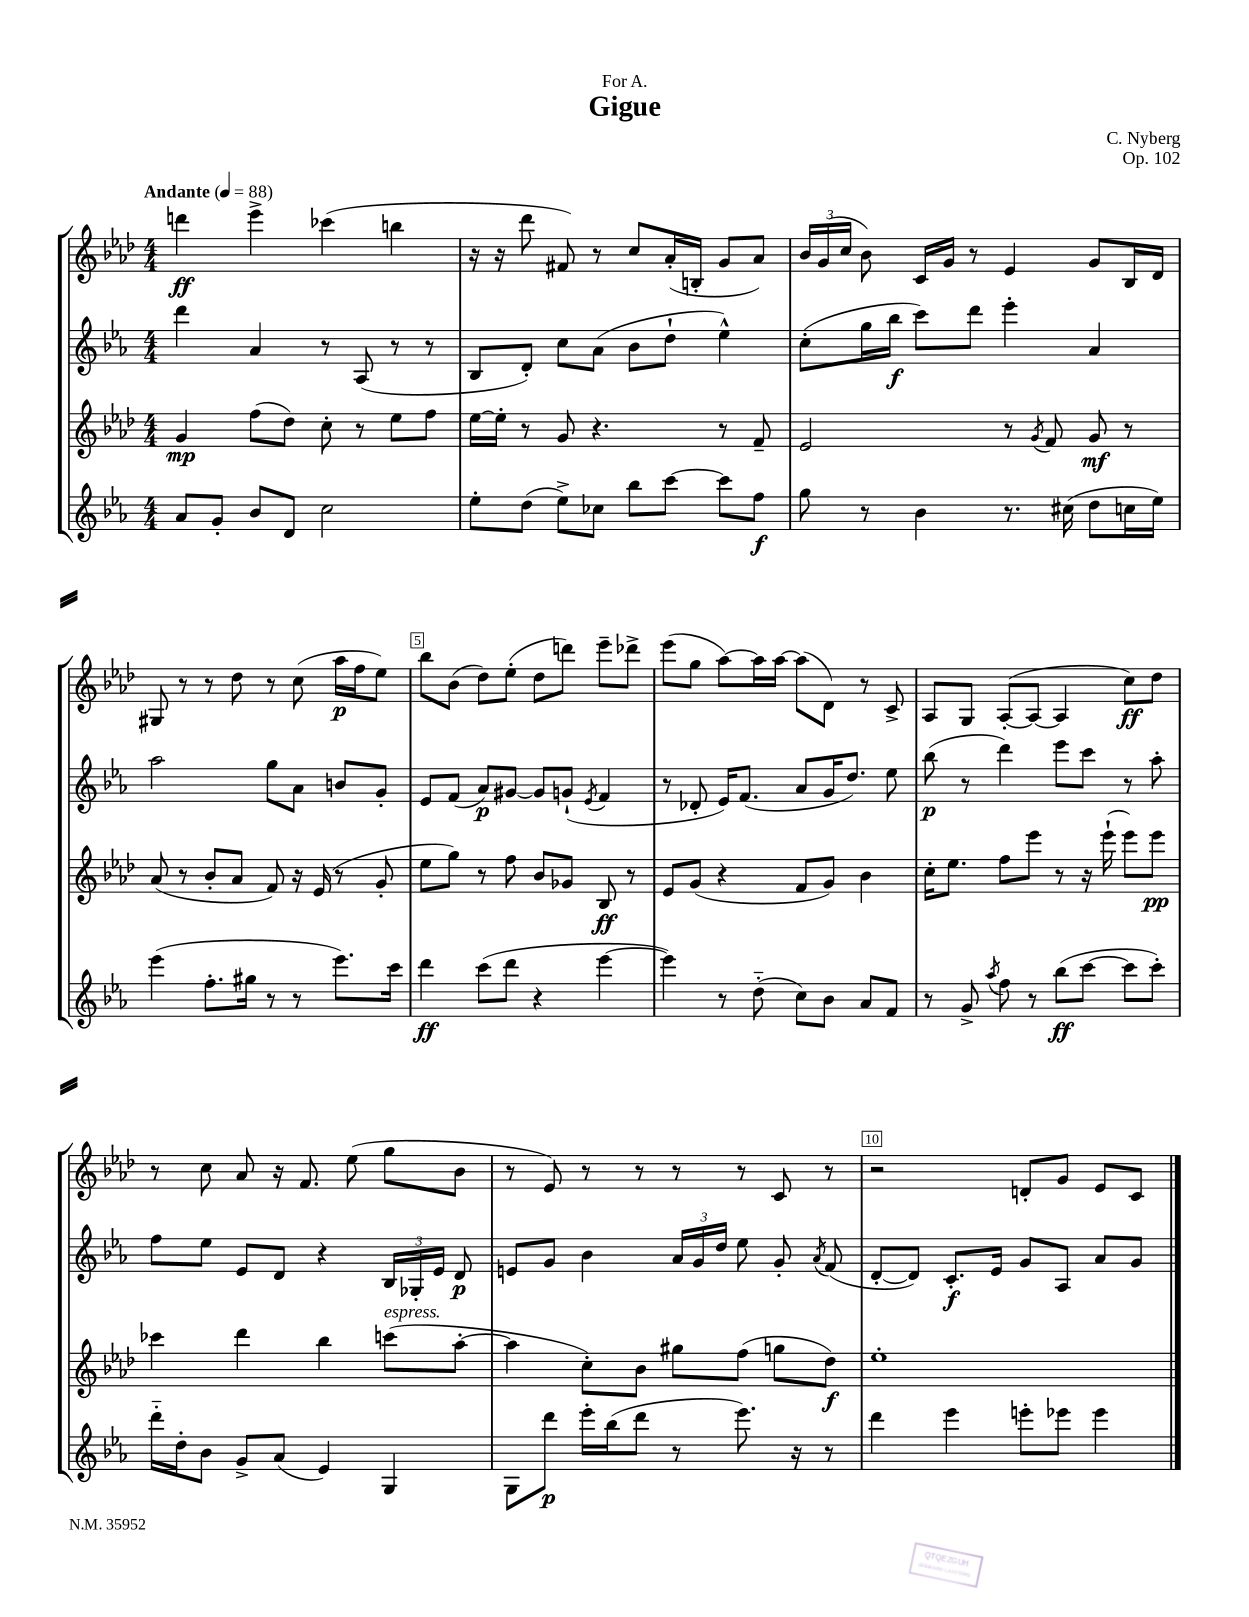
\header { title = "Gigue" composer = "C. Nyberg" dedication = "For A." opus = "Op. 102" }
<<
\new StaffGroup <<
\new Staff = "s0" {
    \clef treble \key aes \major \numericTimeSignature \time 4/4 \tempo "Andante" 4 = 88
    \autoBeamOff d'''4\ff ees'''4-> ces'''4( b''4 |
    r16 r16 des'''8 fis'8) r8 c''8[ aes'16-.( b16]-. g'8[ aes'8]) |
    \tuplet 3/2 { bes'16[ g'16( c''16] } bes'8) c'16[ g'16] r8 ees'4 g'8[ bes16 des'16] |
    gis8 r8 r8 des''8 r8 c''8( aes''16[\p f''16 ees''8]) |
    bes''8[ bes'8]( des''8[) ees''8]-.( des''8[ d'''8]) ees'''8[-- des'''8]-> |
    ees'''8[( g''8] aes''8[~) aes''16 aes''16]~ aes''8[( des'8]) r8 c'8-> |
    aes8[ g8] aes8[~-.( aes8]~ aes4 c''8[\ff) des''8] |
    r8 c''8 aes'8 r16 f'8. ees''8( g''8[ bes'8] |
    r8 ees'8) r8 r8 r8 r8 c'8 r8 |
    r2 d'8[-. g'8] ees'8[ c'8] \bar "|." |
}
\new Staff = "s1" {
    \clef treble \key ees \major \numericTimeSignature \time 4/4
    \autoBeamOff d'''4 aes'4 r8 aes8( r8 r8 |
    bes8[ d'8]-.) c''8[ aes'8]( bes'8[ d''8]-! ees''4-^) |
    c''8[-.( g''16 bes''16]\f c'''8[) d'''8] ees'''4-. aes'4 |
    aes''2 g''8[ aes'8] b'8[ g'8]-. |
    ees'8[ f'8]( aes'8[\p) gis'8]~ gis'8[ g'8]-!( \acciaccatura { ees'8 } f'4 |
    r8 des'8-. ees'16[) f'8.]( aes'8[ g'16 d''8.]) ees''8 |
    bes''8\p( r8 d'''4) ees'''8[ c'''8] r8 aes''8-. |
    f''8[ ees''8] ees'8[ d'8] r4 \tuplet 3/2 { bes16[ ges16-. ees'16] } d'8\p |
    e'8[ g'8] bes'4 \tuplet 3/2 { aes'16[ g'16 d''16] } ees''8 g'8-. \acciaccatura { aes'8 } f'8( |
    d'8[~-. d'8]) c'8.[-.\f ees'16] g'8[ aes8] aes'8[ g'8] \bar "|." |
}
\new Staff = "s2" {
    \clef treble \key aes \major \numericTimeSignature \time 4/4
    \autoBeamOff g'4\mp f''8[( des''8]) c''8-. r8 ees''8[ f''8] |
    ees''16[~ ees''16]-. r8 g'8 r4. r8 f'8-- |
    ees'2 r8 \acciaccatura { g'8 } f'8 g'8\mf r8 |
    aes'8( r8 bes'8[-. aes'8] f'8) r16 ees'16( r8 g'8-. |
    ees''8[ g''8]) r8 f''8 bes'8[ ges'8] bes8\ff r8 |
    ees'8[ g'8]( r4 f'8[ g'8]) bes'4 |
    c''16[-. ees''8.] f''8[ ees'''8] r8 r16 ees'''16-!( ees'''8[) ees'''8]\pp |
    ces'''4 des'''4 bes''4 c'''8[^\markup { \italic "espress." }( aes''8]~-. |
    aes''4 c''8[-.) bes'8] gis''8[ f''8]( g''8[ des''8]\f) |
    ees''1-. \bar "|." |
}
\new Staff = "s3" {
    \clef treble \key ees \major \numericTimeSignature \time 4/4
    \autoBeamOff aes'8[ g'8]-. bes'8[ d'8] c''2 |
    ees''8[-. d''8]( ees''8[->) ces''8] bes''8[ c'''8]~ c'''8[ f''8]\f |
    g''8 r8 bes'4 r8. cis''16( d''8[ c''16 ees''16]) |
    ees'''4( f''8.[-. gis''16] r8 r8 ees'''8.[) c'''16] |
    d'''4\ff c'''8[( d'''8] r4 ees'''4~ |
    ees'''4) r8 d''8-_( c''8[) bes'8] aes'8[ f'8] |
    r8 g'8-> \acciaccatura { aes''8 } f''8 r8 bes''8[\ff( c'''8]~ c'''8[ c'''8]-.) |
    d'''16[-_ d''16-. bes'8] g'8[-> aes'8]( ees'4) g4 |
    g8[ d'''8]\p ees'''16[-. bes''16( d'''8] r8 ees'''8.) r16 r8 |
    d'''4 ees'''4 e'''8[-. ees'''8] ees'''4 \bar "|." |
}
>>
>>
\layout { \context { \Score \override BarNumber.break-visibility = ##(#f #t #t) barNumberVisibility = #(every-nth-bar-number-visible 5) \override BarNumber.stencil = #(make-stencil-boxer 0.1 0.3 ly:text-interface::print) } }
